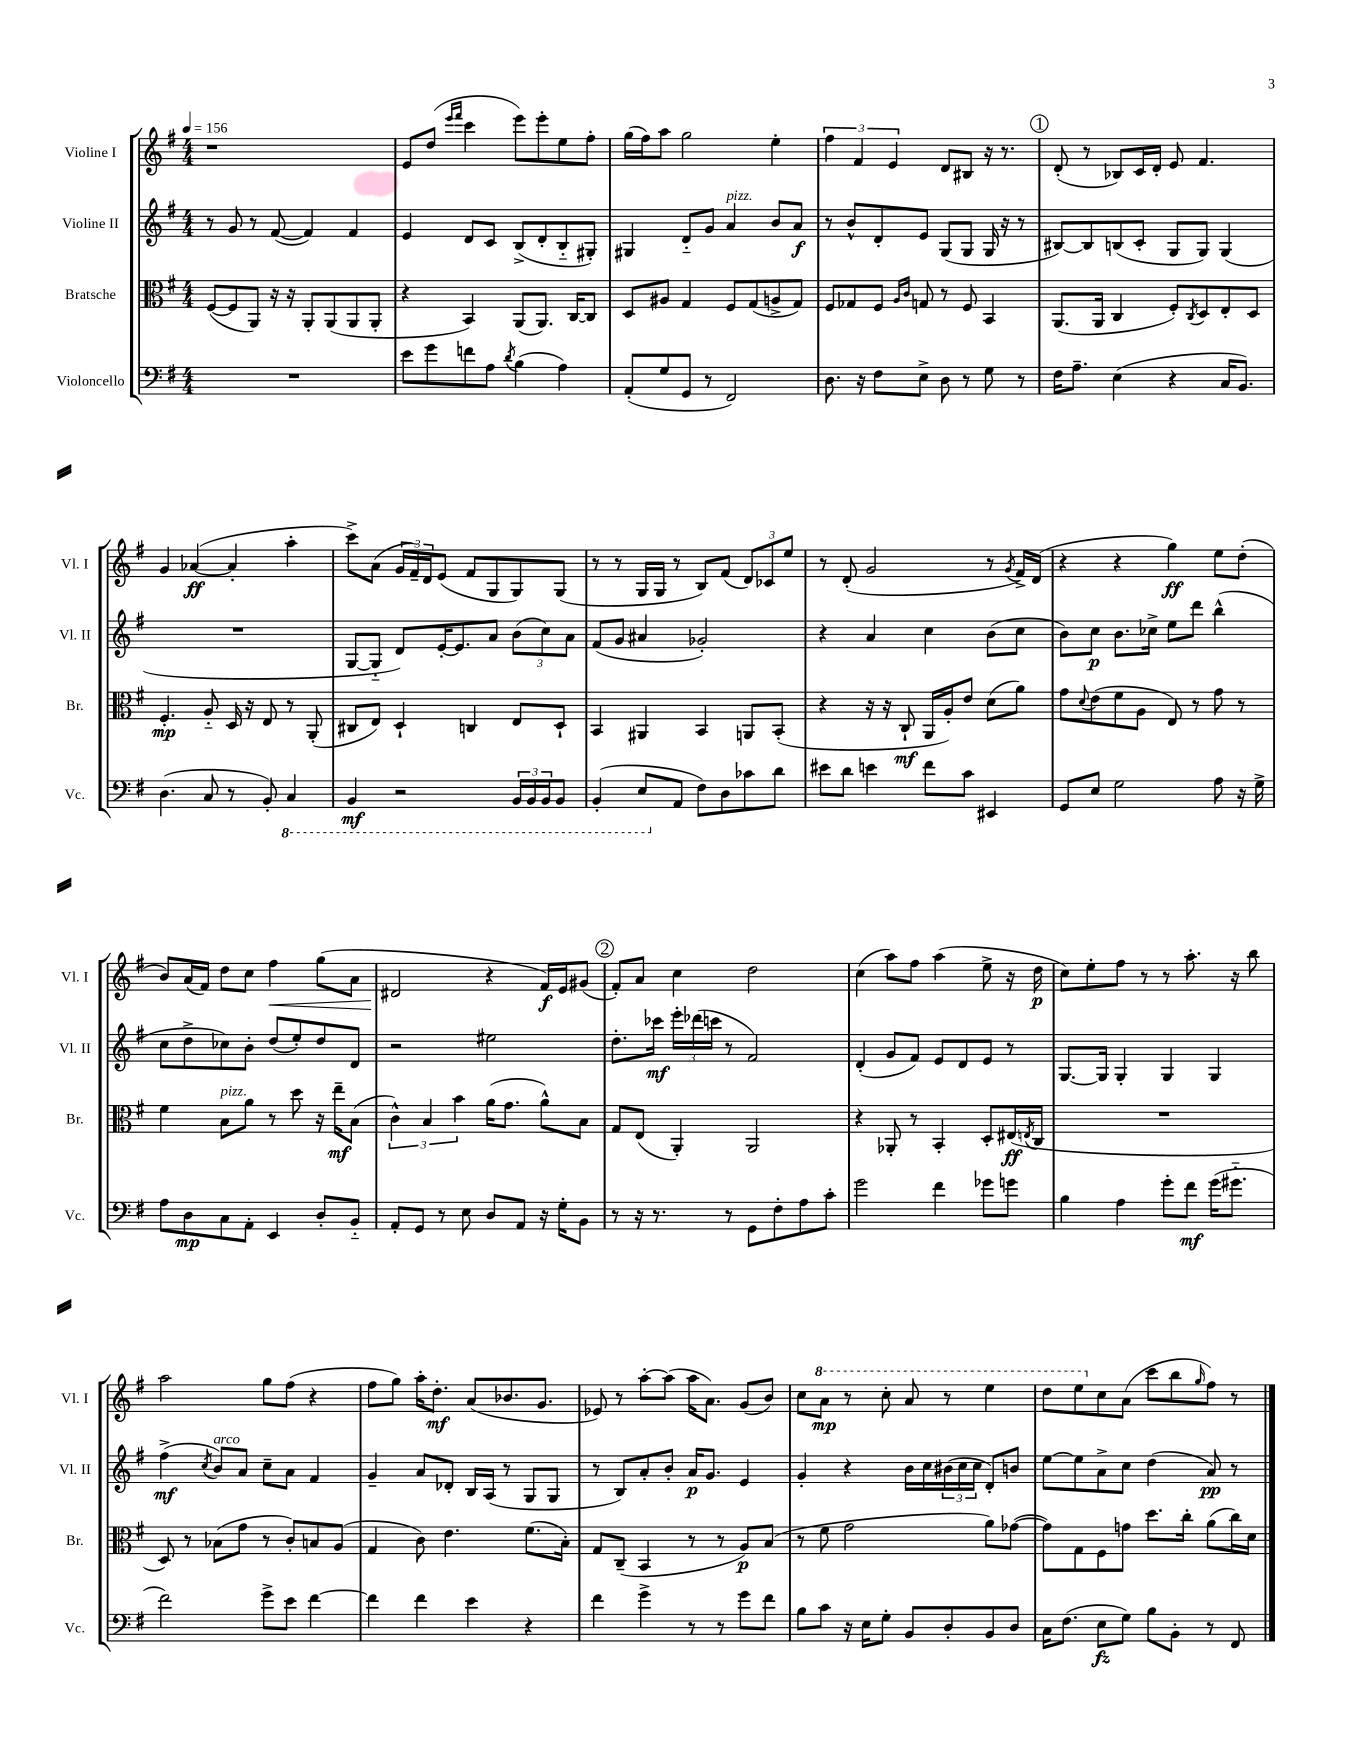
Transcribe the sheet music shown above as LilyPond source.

<<
\new StaffGroup <<
\new Staff = "s0" \with { instrumentName = "Violine I" shortInstrumentName = "Vl. I" } {
    \clef treble \key g \major \numericTimeSignature \time 4/4 \tempo 4 = 156
    r1 |
    e'8 d''8( \grace { e'''16 fis'''16 } c'''4 e'''8) e'''8-. e''8 fis''8-. |
    g''16( fis''16) a''8 g''2 e''4-. |
    \tuplet 3/2 { fis''4 fis'4 e'4 } d'8 bis8 r16 r8. |
    \mark \markup { \circle "1" } d'8-.( r8 bes8) c'16 d'16-. e'8 fis'4. |
    g'4 aes'4~\ff( aes'4-. a''4-. |
    c'''8->) a'8( \tuplet 3/2 { g'16 fis'16--) d'16 } e'8( fis'8 g8 g8) g8( |
    r8 r8 g16 g16 r8 b8) fis'8( \tuplet 3/2 { d'8) ces'8 e''8 } |
    r8 d'8-.( g'2 r8 \acciaccatura { g'8 } fis'16->) d'16( |
    r4 r4 g''4\ff) e''8 d''8-.( |
    b'8) a'16( fis'16) d''8 c''8 fis''4\< g''8( a'8 |
    dis'2\! r4 fis'16\f) e'16 gis'8( |
    \mark \markup { \circle "2" } fis'8-.) a'8 c''4 d''2 |
    c''4( a''8) fis''8 a''4( e''8-> r16 d''16\p |
    c''8) e''8-. fis''8 r8 r8 a''8.-. r16 b''8 |
    a''2 g''8 fis''8( r4 |
    fis''8 g''8) a''16-. d''8.-.\mf a'8( bes'8. g'8. |
    ees'8) r8 a''8~-. a''8( a''16 a'8.) g'8( b'8) |
    c''8 \ottava #1 a''8\mp r8 c'''8-. a''8 r8 e'''4 |
    d'''8 e'''8 \ottava #0 c''8 a'8( c'''8 b''8 \grace { g''16 } fis''8) r8 \bar "|." |
}
\new Staff = "s1" \with { instrumentName = "Violine II" shortInstrumentName = "Vl. II" } {
    \clef treble \key g \major \numericTimeSignature \time 4/4
    r8 g'8 r8 fis'8~( fis'4) fis'4 |
    e'4 d'8 c'8 b8->( d'8-. b8-_ gis8-.) |
    gis4 d'8-_ g'8 a'4^\markup { \italic "pizz." } b'8 a'8\f |
    r8 b'8-^ d'8-. e'8 g8( g8 g16 r16 r8 |
    \mark \markup { \circle "1" } bis8~) bis8 b8( c'8-. g8 g8) g4( |
    R1 |
    g8~ g8-_ d'8) e'16~-. e'8. a'8 \tuplet 3/2 { b'8( c''8) a'8 } |
    fis'8( g'8 ais'4 ges'2-.) |
    r4 a'4 c''4 b'8( c''8 |
    b'8) c''8\p b'8. ces''16-> e''8 d'''8 b''4-^( |
    c''8 d''8-> ces''8) b'8-. d''8( e''8-.) d''8 d'8 |
    r2 eis''2 |
    \mark \markup { \circle "2" } d''8.-. ces'''16\mf \tuplet 3/2 { e'''16-. des'''16( c'''16 } r8 fis'2) |
    d'4-.( g'8 fis'8) e'8 d'8 e'8 r8 |
    g8.~ g16 g4-. g4 g4 |
    fis''4->\mf( \acciaccatura { c''8 } b'8^\markup { \italic "arco" }) a'8 c''8-- a'8 fis'4 |
    g'4-- a'8 des'8-. b16 a16( r8 g8 g8 |
    r8 b8) a'8-. b'8-. a'16\p g'8. e'4 |
    g'4-. r4 b'16 c''16 \tuplet 3/2 { bis'16( c''16 c''16 } d'8-.) b'8 |
    e''8~ e''8 a'8-> c''8 d''4( a'8\pp) r8 \bar "|." |
}
\new Staff = "s2" \with { instrumentName = "Bratsche" shortInstrumentName = "Br." } {
    \clef alto \key g \major \numericTimeSignature \time 4/4
    fis8~( fis8 a,8) r16 r16 a,8-. a,8( a,8 a,8-. |
    r4 b,4) a,8( a,8.) c16~ c8 |
    d8 ais8 g4 fis8 g8( a8-> g8) |
    fis8 ges8 fis8 \grace { a16 c'16 } g8 r8 fis8 b,4 |
    \mark \markup { \circle "1" } a,8.( a,16 c4 fis8-.) \acciaccatura { c8 } d8 e8-. d8 |
    fis4.-.\mp a8-_ d16 r16 e8 r8 a,8-.( |
    cis8 e8) d4-! c4 e8 d8-! |
    b,4 ais,4 b,4 a,8 b,8-.( |
    r4 r16 r16 c8-!\mf a,16 a16-.) e'8 d'8( a'8) |
    g'8 \appoggiatura { d'8 } e'8( fis'8 a8 e8) r8 g'8 r8 |
    fis'4 b8^\markup { \italic "pizz." } a'8 r8 d''8 r16 e''16--\mf b8( |
    \tuplet 3/2 { c'4-^) b4 b'4 } a'16( g'8. a'8-^) b8 |
    \mark \markup { \circle "2" } g8 e8( a,4-.) a,2 |
    r4 aes,8-. r8 b,4-. d8-. eis16\ff( \acciaccatura { e8 } c16 |
    R1 |
    d8) r8 bes8( g'8 r8 c'8-.) b8 a8( |
    g4 c'8) e'4. fis'8.( b16-.) |
    g8 c8--( b,4 r8 r8 a8\p) b8( |
    r8 fis'8 g'2 a'8) ges'8~( |
    ges'8) g8 fis8 g'8 d''8. c''16-. a'8( c''16) d'16 \bar "|." |
}
\new Staff = "s3" \with { instrumentName = "Violoncello" shortInstrumentName = "Vc." } {
    \clef bass \key g \major \numericTimeSignature \time 4/4
    R1 |
    e'8 g'8 f'8 a8 \acciaccatura { d'8 } b4( a4) |
    a,8-.( g8 g,8 r8 fis,2) |
    d8. r16 fis8 e8-> d8 r8 g8 r8 |
    \mark \markup { \circle "1" } fis16 a8.-- e4( r4 c16 b,8.) |
    d4.( c8 r8 b,8-.) \ottava #-1 c,4 |
    b,,4\mf r2 \tuplet 3/2 { b,,16 b,,16 b,,16 } b,,8 |
    b,,4-.( e,8 \ottava #0 a,8 fis8) d8 ces'8 d'8 |
    eis'8 d'8 e'4 fis'8 c'8 eis,4 |
    g,8 e8 g2 a8 r16 g16-> |
    a8 d8\mp c8 a,8-. e,4 d8-. b,8-_ |
    a,8-. g,8 r8 e8 d8 a,8 r16 g16-. b,8 |
    \mark \markup { \circle "2" } r8 r16 r8. r8 g,8 fis8-. a8 c'8-. |
    g'2 fis'4 ges'8 g'8 |
    b4 a4 g'8-. fis'8\mf g'16( gis'8.-_ |
    fis'2) g'8-> e'8 fis'4~ |
    fis'4 fis'4 e'4 r4 |
    fis'4 g'4-> r8 r8 g'8 fis'8 |
    b8 c'8 r16 e16 g8-. b,8 d8-. b,8 d8 |
    c16 fis8.( e8\fz g8) b8 b,8-. r8 fis,8 \bar "|." |
}
>>
>>
\layout { \context { \Score \remove "Bar_number_engraver" } }
